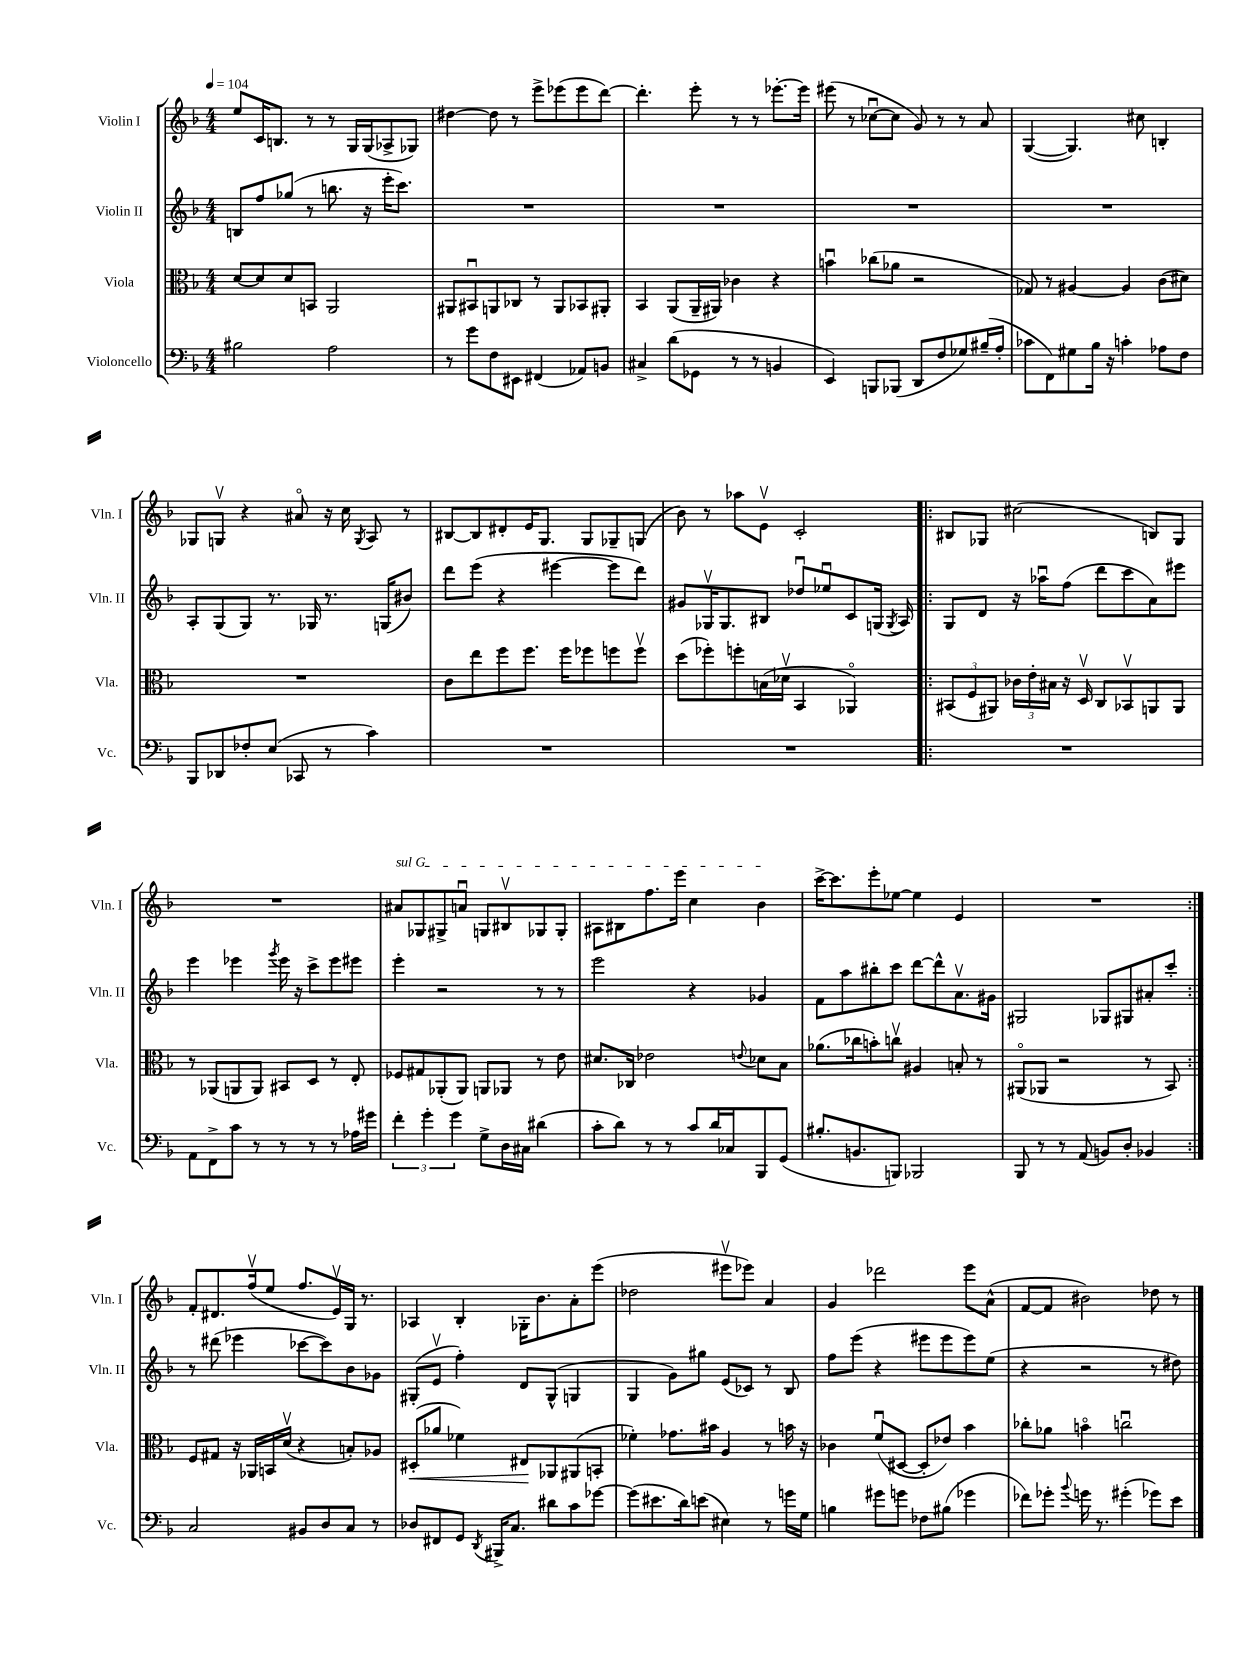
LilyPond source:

<<
\new StaffGroup <<
\new Staff = "s0" \with { instrumentName = "Violin I" shortInstrumentName = "Vln. I" } {
    \clef treble \key f \major \numericTimeSignature \time 4/4 \tempo 4 = 104
    \autoBeamOff e''8[ c'16 b8.] r8 r8 g16[ g16( aes8-> ges8]) |
    dis''4~ dis''8 r8 e'''8[-> ees'''8( ees'''8 d'''8]~) |
    d'''4.-. e'''8-. r8 r8 ees'''8.[~-. ees'''16] |
    eis'''8( r8 ces''8[~\downbow ces''8] g'8) r8 r8 a'8 |
    g4~( g4.) cis''8 b4-. |
    ges8[ g8]\upbow r4 ais'8\flageolet r16 c''16 \acciaccatura { g8 } a8 r8 |
    bis8[~ bis8 dis'8-. e'16 g8.] g8[ ges8-- g8]( |
    bes'8) r8 aes''8[ e'8]\upbow c'2-. |
    \repeat volta 2 { bis8[ ges8] cis''2( b8[) ges8] |
    R1 |
    \once \override TextSpanner.bound-details.left.text = \markup { \italic "sul G" } ais'8[\startTextSpan ges8 gis8-> a'8]\downbow g8[ bis8\upbow ges8 ges8]-. |
    ais8[ bis8 f''8. e'''16] c''4 bes'4\stopTextSpan |
    c'''16[~-> c'''8. e'''8-. ees''8]~ ees''4 e'4 |
    R1 | }
    f'8[-. dis'8. f''16\upbow( e''8] f''8.[ e'16\upbow) g16] r8. |
    aes4 bes4-. ges16[-. bes'8. a'8-. e'''8]( |
    des''2 eis'''8[\upbow ees'''8]) a'4 |
    g'4 des'''2 e'''8[ a'8]-^( |
    f'8[~ f'8] bis'2) des''8 r8 \bar "|." |
}
\new Staff = "s1" \with { instrumentName = "Violin II" shortInstrumentName = "Vln. II" } {
    \clef treble \key f \major \numericTimeSignature \time 4/4
    \autoBeamOff b8[ f''8 ges''8]( r8 b''8. r16 e'''16[-. c'''8.]) |
    R1 |
    R1 |
    R1 |
    R1 |
    a8[-. g8( g8]) r8. ges16 r8. g16[( bis'8]) |
    d'''8[ e'''8]( r4 eis'''4~ eis'''8[ d'''8]) |
    gis'8[ ges16\upbow ges8. bis8] des''8[\downbow ees''8\downbow c'8 g16]( \acciaccatura { g8 } a16) |
    \repeat volta 2 { g8[ d'8] r16 aes''16[\downbow f''8]( d'''8[ c'''8 a'8) eis'''8] |
    e'''4 ees'''4 \acciaccatura { g'''8 } ees'''16 r16 c'''8[-> ees'''8 eis'''8] |
    e'''4-. r2 r8 r8 |
    e'''2 r4 ges'4 |
    f'8[ a''8 bis''8-. c'''8] d'''8[~ d'''8-^ a'8.\upbow gis'16] |
    gis2 ges8[ gis8 ais'8-. c'''8]-. | }
    r8 dis'''8( ees'''4 ces'''8[~ ces'''8) bes'8 ges'8] |
    gis8[-.( e'8]\upbow f''4-.) d'8[ gis8]-^( g4 |
    g4 g'8[) gis''8] e'8[( ces'8]) r8 bes8 |
    f''8[ e'''8]( r4 eis'''8[ eis'''8 eis'''8) e''8]( |
    r4 r2 r8 dis''8) \bar "|." |
}
\new Staff = "s2" \with { instrumentName = "Viola" shortInstrumentName = "Vla." } {
    \clef alto \key f \major \numericTimeSignature \time 4/4
    \autoBeamOff d'8[~ d'8 d'8 b,8] a,2 |
    ais,8[ bis,8\downbow a,8 ces8] r8 a,8[ bes,8 ais,8]-. |
    bes,4 a,8[( a,16-- ais,16]) ces'4 r4 |
    b'4\downbow ces''8[( aes'8] r2 |
    ges8) r8 ais4~ ais4 c'8[( dis'8]) |
    R1 |
    c'8[ e''8 f''8 f''8.] f''16[ fes''8 f''8 f''8]\upbow |
    d''8[( fes''8-.) f''8-. b16( des'16]\upbow bes,4 aes,4\flageolet) |
    \repeat volta 2 { \tuplet 3/2 { bis,8[( f8 ais,8]) } \tuplet 3/2 { ces'16[ e'16-. bis16] } r16 d16\upbow c8[ bes,8\upbow a,8 a,8] |
    r8 aes,8[( a,8 a,8]) bis,8[ d8] r8 e8-. |
    fes8[ gis8 aes,8-.( aes,8]) a,8[ aes,8] r8 e'8 |
    dis'8.[ ces16] ees'2 \appoggiatura { e'8 } des'8[ bes8] |
    aes'8.[( ces''16 b'8-.) c''8]\upbow ais4 b8-. r8 |
    ais,8[\flageolet( aes,8] r2 r8 bes,8) | }
    f8[ gis8] r16 aes,16[ b,16 d'16]\upbow( r4 b8[-.) aes8] |
    dis8[-.\<( aes'8] fes'4) eis8[\! aes,8 ais,8( b,8]-. |
    fes'4-.) ges'8.[ bis'16] a4 r8 b'16 r16 |
    ces'4 f'8[\downbow( dis8]~ dis8[-. ees'8]) bes'4 |
    ces''8[-. aes'8] b'4\flageolet c''2\downbow \bar "|." |
}
\new Staff = "s3" \with { instrumentName = "Violoncello" shortInstrumentName = "Vc." } {
    \clef bass \key f \major \numericTimeSignature \time 4/4
    \autoBeamOff bis2 a2 |
    r8 g'8[ f8 eis,8] fis,4( aes,8[) b,8] |
    cis4-> d'8[( ges,8] r8 r8 b,4 |
    e,4) b,,8[ bes,,8]( d,8[ f8 ges8) bis16--( a16]-. |
    ces'8[ f,8) gis8 bes16] r16 c'4-. aes8[ f8] |
    bes,,8[ des,8 fes8-. e8]( ces,8 r8 c'4) |
    R1 |
    R1 |
    \repeat volta 2 { R1 |
    a,8[ f,8-> c'8] r8 r8 r8 r8 aes16[ gis'16] |
    \tuplet 3/2 { f'4-. g'4-. g'4 } g8[-> d16 cis16] dis'4( |
    c'8[-. d'8]) r8 r8 c'8[ d'16 ces16 bes,,8 g,8]( |
    bis8.[-. b,8. b,,8]) bes,,2 |
    bes,,8 r8 r8 a,8( b,8[) d8]-. bes,4 | }
    c2 bis,8[ d8 c8] r8 |
    des8[ fis,8 g,8] \acciaccatura { d,8 } bis,,16[-> c8.] dis'8[ c'8 ges'8]~ |
    ges'8[( eis'8. d'16) e'8]( eis4) r8 g'16[ g16] |
    b4 gis'8[ g'8] fes8[ bis8]( ges'4 |
    fes'8[) ges'8]-. \appoggiatura { bes'8 } g'16 r8. gis'4-.( ges'8[) e'8] \bar "|." |
}
>>
>>
\layout { \context { \Score \remove "Bar_number_engraver" } }
